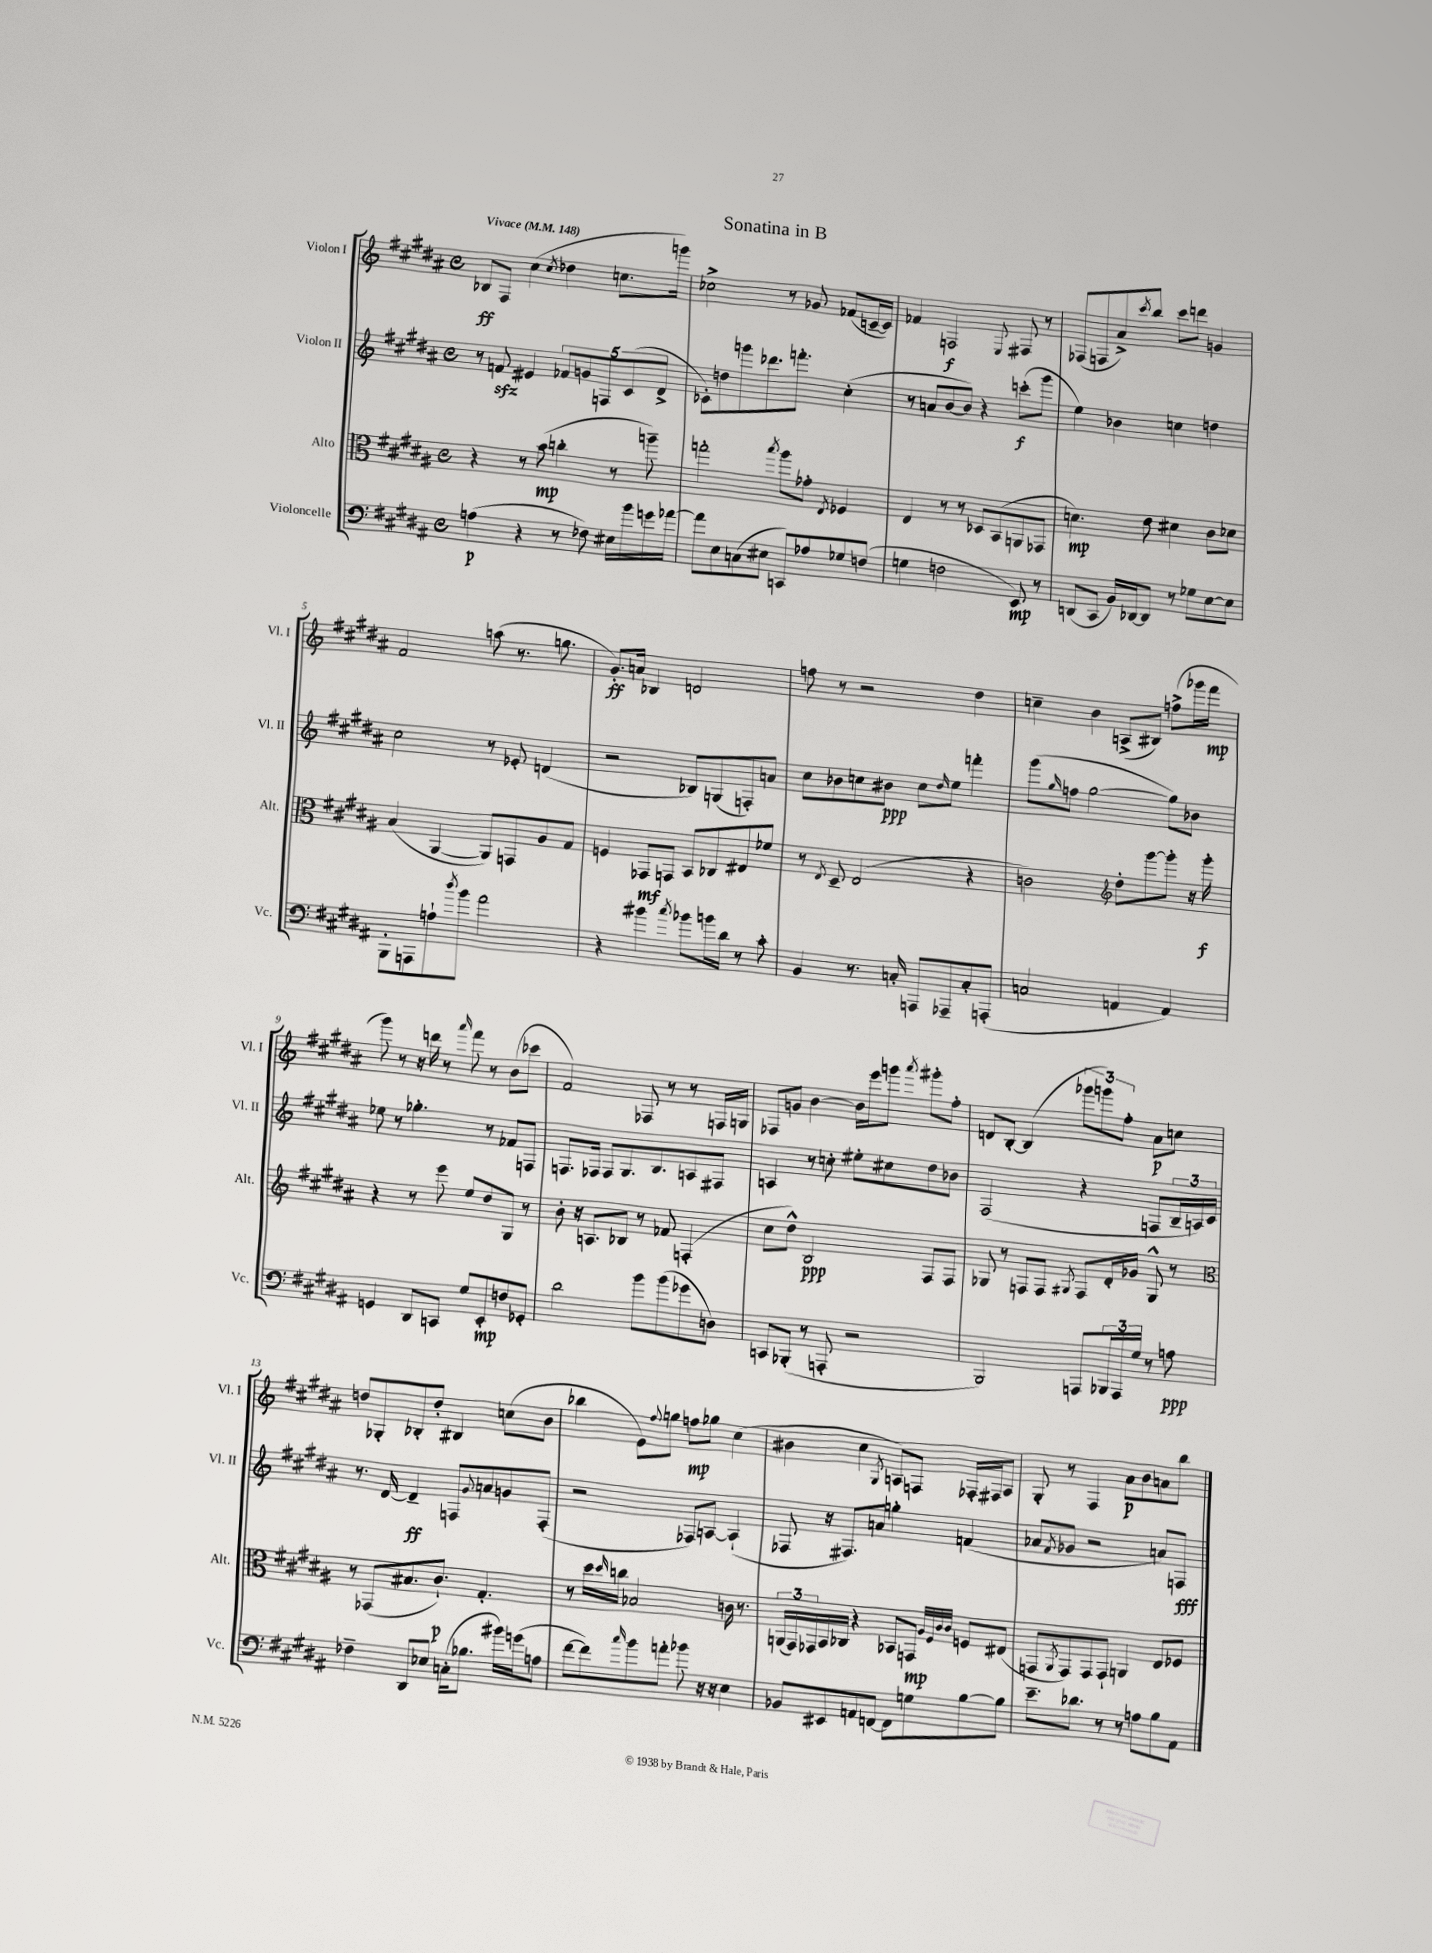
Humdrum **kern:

**kern	**dynam	**kern	**dynam	**kern	**dynam	**kern	**dynam
*part4	*part4	*part3	*part3	*part2	*part2	*part1	*part1
*staff4	*staff4	*staff3	*staff3	*staff2	*staff2	*staff1	*staff1
*I"Violoncelle	*	*I"Alto	*	*I"Violon II	*	*I"Violon I	*
*I'Vc.	*	*I'Alt.	*	*I'Vl. II	*	*I'Vl. I	*
*clefF4	*	*clefC3	*	*clefG2	*	*clefG2	*
*k[f#c#g#d#a#]	*	*k[f#c#g#d#a#]	*	*k[f#c#g#d#a#]	*	*k[f#c#g#d#a#]	*
*M4/4	*	*M4/4	*	*M4/4	*	*M4/4	*
*met(c)	*	*met(c)	*	*met(c)	*	*met(c)	*
*MM148	*	*MM148	*	*MM148	*	*MM148	*
=1	=1	=1	=1	=1	=1	=1	=1
!	!	!	!	!	!	!LO:TX:a:B:t=Vivace	!
(4An\	p	4r	.	8r	.	8B-X/L	ff
.	.	.	.	8fnzz/	.	8F#/J	.
4r	.	8r	.	4e#X/	.	(4cc#\	.
.	.	(8b\	mp	.	.	.	.
.	.	.	.	.	.	8qcc#/	.
8r	.	4ccn'\	.	10f-X/L	.	4dd-X\	.
.	.	.	.	10gn/	.	.	.
8F-X\)	.	.	.	.	.	.	.
.	.	.	.	10Fn/	.	.	.
16E#X\LL	.	8r	.	.	.	8.ccn\L	.
.	.	.	.	(10c#/	.	.	.
16b\	.	.	.	.	.	.	.
16gn\	.	8aan~\)	.	.	.	.	.
.	.	.	.	10d#^/J	.	.	.
[16a-X\JJ	.	.	.	.	.	16gggn\Jk)	.
=2	=2	=2	=2	=2	=2	=2	=2
8a-\L]	.	2ggn'\	.	8c-X'\L)	.	2cc-X^\	.
8E\	.	.	.	8ddn\	.	.	.
(8Cn\	.	.	.	8gggn\	.	.	.
8E#X\J	.	.	.	8.ddd-X\	.	.	.
.	.	8qbb/	.	.	.	.	.
8CCn/L)	.	8aa#\L	.	.	.	8r	.
.	.	.	.	8.fffn'\J	.	.	.
8A-X/	.	8g-X'\J	.	.	.	8g-X/	.
.	.	8qE/	.	.	.	.	.
8G-X/	.	4F-X/	.	(4cc#'\	.	(8f-X/L	.
(8Fn/J	.	.	.	.	.	[16cn~/L	.
.	.	.	.	.	.	16c/JJ])	.
=3	=3	=3	=3	=3	=3	=3	=3
4Gn\	.	4E/	.	8r	.	4f-X/	.
.	.	.	.	8an/L	.	.	.
2Fn\	.	8r	.	[8b/	.	2Fn/	f
.	.	8r	.	8b/J])	.	.	.
.	.	8D-X/L	.	4r	.	.	.
.	.	(8BB/	.	.	.	.	.
.	.	.	.	.	.	8qqE/	.
8EE/)	mp	8AAn/	.	(8cccn'\L	f	8F#X/	.
8r	.	8GG-X/J	.	8ggg#\J	.	8r	.
=4	=4	=4	=4	=4	=4	=4	=4
(8DDn/L	.	4.dn\)	mp	4ee\)	.	(8F-X/L	.
8CC#/J	.	.	.	.	.	8Fn/	.
16BB/LL)	.	.	.	4b-X\	.	8a#^/)	.
[16DD-X/J	.	.	.	.	.	.	.
.	.	.	.	.	.	8qccc#/	.
8DD-/J]	.	8e\	.	.	.	8bb/J	.
8r	.	4d#X\	.	4ccn\	.	8ccc#\L	.
8G-X\L	.	.	.	.	.	8dddn\J	.
[8E\	.	8c#\L	.	4ddn\	.	4gn/	.
8E\J]	.	8d-X\J	.	.	.	.	.
!!LO:LB:g=z
=5	=5	=5	=5	=5	=5	=5	=5
8BBB'\L	.	(4B/	.	2cc#\	.	2f#/	.
8AAAn\	.	.	.	.	.	.	.
8An`\	.	[4AA#/	.	.	.	.	.
8qdd#/	.	.	.	.	.	.	.
8b\J	.	.	.	.	.	.	.
2a#\	.	8AA#/L])	.	8r	.	(8aan\	.
.	.	8GGn/	.	8e-X'/	.	8.r	.
.	.	8A#/	.	(4dn/	.	.	.
.	.	.	.	.	.	8.ggn\	.
.	.	8G#/J	.	.	.	.	.
=6	=6	=6	=6	=6	=6	=6	=6
4r	.	4Fn/	.	2r	.	8.g#'/L)	ff
.	.	.	.	.	.	16an/Jk	.
4b#X\	.	8GG-X/L	mf	.	.	4B-X/	.
.	.	8GGn/J	.	.	.	.	.
8qcc#/	.	.	.	.	.	.	.
8b-X\L	.	8BB/L	.	8B-X/L)	.	2dn/	.
16bn\L	.	8C-X/	.	(8Gn/	.	.	.
16d#\JJ	.	.	.	.	.	.	.
8r	.	8E#X/	.	8Fn'/)	.	.	.
8c#'\	.	8f-X/J	.	8an/J	.	.	.
=7	=7	=7	=7	=7	=7	=7	=7
4BB/	.	8r	.	8cc#\L	.	8ffn\	.
.	.	8qE/	.	.	.	.	.
.	.	8D#~/	.	8b-X\	.	8r	.
8.r	.	(2E/	.	8ccn\	.	2r	.
.	.	.	.	8b#X\J	ppp	.	.
16Cn'/	.	.	.	.	.	.	.
8AAAn/L	.	.	.	8cc\L	.	.	.
.	.	.	.	16qqdd#/	.	.	.
8AAA-X~/	.	.	.	8ee\J	.	.	.
8C'/	.	4r	.	4fffn'\	.	4dd#\	.
(8AAAn'/J	.	.	.	.	.	.	.
=8	=8	=8	=8	=8	=8	=8	=8
2Cn/	.	2cn\)	.	(8ggg#\L	.	4ccn~\	.
.	.	.	.	16qqgg#/	.	.	.
.	.	.	.	8ffn\J	.	.	.
.	.	.	.	[2gg#\	.	4b\	.
*	*	*clefG2	*	*	*	*	*
4AAn/	.	8dd#'\L	.	.	.	(8An^/L	.
.	.	[8ggg#\	.	.	.	8B#X/J)	.
4AA/)	.	8ggg#'\J]	.	8gg#\L])	.	(8ffn^\L	.
.	.	16r	.	8b-X\J	.	16ggg-X\L	.
.	.	16ggg#'\	f	.	.	16fff#\JJ	mp
!!LO:LB:g=z
=9	=9	=9	=9	=9	=9	=9	=9
4GGn/	.	4r	.	8ee-X\	.	8ggg#\)	.
.	.	.	.	8r	.	8r	.
8DD#/L	.	8r	.	4.gg-X'\	.	16r	.
.	.	.	.	.	.	16dddn\	.
8CCn/J	.	8eee\	.	.	.	8r	.
.	.	.	.	.	.	16qqaaa#/	.
8G#/L	.	8ee/L	.	.	.	8fff#\	.
8EE'/	mp	8dd#/	.	8r	.	8r	.
8Fn/	.	8G#/J	.	8f-X/L	.	(8b\L	.
8GG-X'/J	.	8r	.	8Fn/J	.	8ccc-X\J	.
=10	=10	=10	=10	=10	=10	=10	=10
2d#\	.	8b'\	.	8.Fn/L	.	2f#/)	.
.	.	16r	.	.	.	.	.
.	.	8.An/L	.	16F-X/Jk	.	.	.
.	.	.	.	8F-/L	.	.	.
.	.	8B-X/J	.	8.G#/	.	.	.
8b\L	.	8r	.	.	.	8F-X/	.
.	.	.	.	8.B/	.	.	.
(8b\	.	8f-X/	.	.	.	8r	.
8g-X\	.	(4Fn'/	.	8An/	.	8r	.
8Dn\J)	.	.	.	8F#X/J	.	16Fn/LL	.
.	.	.	.	.	.	16Gn/JJ	.
=11	=11	=11	=11	=11	=11	=11	=11
8CCn/L	.	8cc#\L	.	4An/	.	8F-X/L	.
(8BBB-X'/J	.	8dd#^^\J)	.	.	.	8gn/J	.
8r	.	2B/	ppp	8r	.	[4b\	.
8AAAn'/	.	.	.	8ccn'\	.	.	.
2r	.	.	.	8ee#X'\L	.	16b\LL]	.
.	.	.	.	.	.	16eee\J	.
.	.	.	.	8cc#X\	.	8gggn\J	.
.	.	.	.	.	.	8qaaa#/	.
.	.	8F#/L	.	8dd#\	.	8ggg#X'\L	.
.	.	8F#/J	.	8b-X\J	.	8ff#'\J	.
=12	=12	=12	=12	=12	=12	=12	=12
2BBB/)	.	8G-X/	.	(2F#/	.	8dn/L	.
.	.	8r	.	.	.	[8B'/J	.
.	.	8Fn/L	.	.	.	(4B/]	.
.	.	8F/J	.	.	.	.	.
.	.	8qG#X/	.	.	.	.	.
8AAAn/L	.	8F/L	.	4r	.	12ggg-X\L	.
.	.	.	.	.	.	12gggn\)	.
24BBB-X/L	.	16d#'/L	.	.	.	.	.
24AAA/	.	.	.	.	.	12ff#'\J	.
.	.	16g-X/JJ	.	.	.	.	.
24G#/JJ	.	.	.	.	.	.	.
8r	.	8G#^^/	.	8Fn/L	.	8a#\L	p
8An\	ppp	8r	.	24B~/L	.	8ccn\J	.
.	.	.	.	24An/)	.	.	.
.	.	.	.	24c#/JJ	.	.	.
!!LO:LB:g=z
=13	=13	=13	=13	=13	=13	=13	=13
*	*	*clefC3	*	*	*	*	*
4F-X~\	.	8r	.	8.r	.	8ddn/L	.
.	.	(8GG-X/L	.	.	.	8G-X'/	.
.	.	.	.	[16d#/	.	.	.
8DD#/L	.	8.B#X/	.	4d#~/]	ff	8B-X'/	.
8E-X/J	.	.	.	.	.	8dd'/J	.
.	.	8.c#`/J)	p	.	.	.	.
(16Cn'\KL	.	.	.	8Fn/L	.	4B#X/	.
8.B-X\J	.	.	.	.	.	.	.
.	.	.	.	8qqg#/	.	.	.
.	.	4.G#'/	.	8an/	.	.	.
16b#X\LL)	.	.	.	8gn/	.	(8ccn\L	.
(16gn\J	.	.	.	.	.	.	.
8An\J	.	.	.	(8F'/J	.	8b\J	.
=14	=14	=14	=14	=14	=14	=14	=14
[8f#\L	.	8r	.	2r	.	4bb-X\	.
8f#\])	.	16dd#\LL	.	.	.	.	.
.	.	16qqdd#/	.	.	.	.	.
.	.	16ccn\JJ	.	.	.	.	.
16qqcc#/	.	.	.	.	.	.	.
8b\	.	2B-X/	.	.	.	8e\L)	.
.	.	.	.	.	.	8qqff#/	.
8an'\J	.	.	.	.	.	8ggn\J	.
8b-X\	.	.	.	8F-X/L)	.	8ffn\L	mp
16r	.	.	.	[8An/J	.	8gg-X\J	.
16r	.	.	.	.	.	.	.
4E\	.	16cn\	.	(4A`/]	.	(4cc#\	.
.	.	8.r	.	.	.	.	.
=15	=15	=15	=15	=15	=15	=15	=15
8BB-X/L	.	(24AAn/LL	.	8F-X/	.	4b#X\	.
.	.	24GG#/)	.	.	.	.	.
.	.	24GG-X/	.	.	.	.	.
8EE#X/	.	16BB/	.	16r	.	.	.
.	.	16C-X/JJ	.	8.F#X/L)	.	.	.
8AAn/	.	4r	.	.	.	4cc#\	.
[8FFn/J	.	.	.	8an/J	.	.	.
.	.	.	.	.	.	8qG#/	.
8FF\L]	.	8BB-X/L	.	4ggn'\	.	8An/L)	.
8Gn\	.	8GGn/J	mp	.	.	8Fn/J	.
.	.	32qqA#/LLL	.	.	.	.	.
.	.	32qqF#/	.	.	.	.	.
.	.	32qqc#/	.	.	.	.	.
.	.	32qqc#/JJJ	.	.	.	.	.
[8B\	.	8Fn/L	.	(4fn/	.	16F-X'/LL	.
.	.	.	.	.	.	16F#X/J	.
8B\J]	.	(8E#X/J	.	.	.	8A/J	.
=16	=16	=16	=16	=16	=16	=16	=16
8.e~\L	.	8GGn/L	.	8a-X/L	.	8G#'/	.
.	.	8qAA#/	.	8qf#/	.	.	.
.	.	8GG/)	.	8g-X/J	.	8r	.
8.d-X\J	.	.	.	.	.	.	.
.	.	8GG/	.	2r	.	4F#/	.
8r	.	8GG`/J	.	.	.	.	.
8r	.	4AAn/	.	.	.	8a#\L	p
8An\L	.	.	.	.	.	8b\	.
8B\	.	8E/L	.	8an/L)	.	8an\	.
8AA#\J	.	8F-X/J	.	8Fn/J	fff	8bb\J	.
==	==	==	==	==	==	==	==
*-	*-	*-	*-	*-	*-	*-	*-
